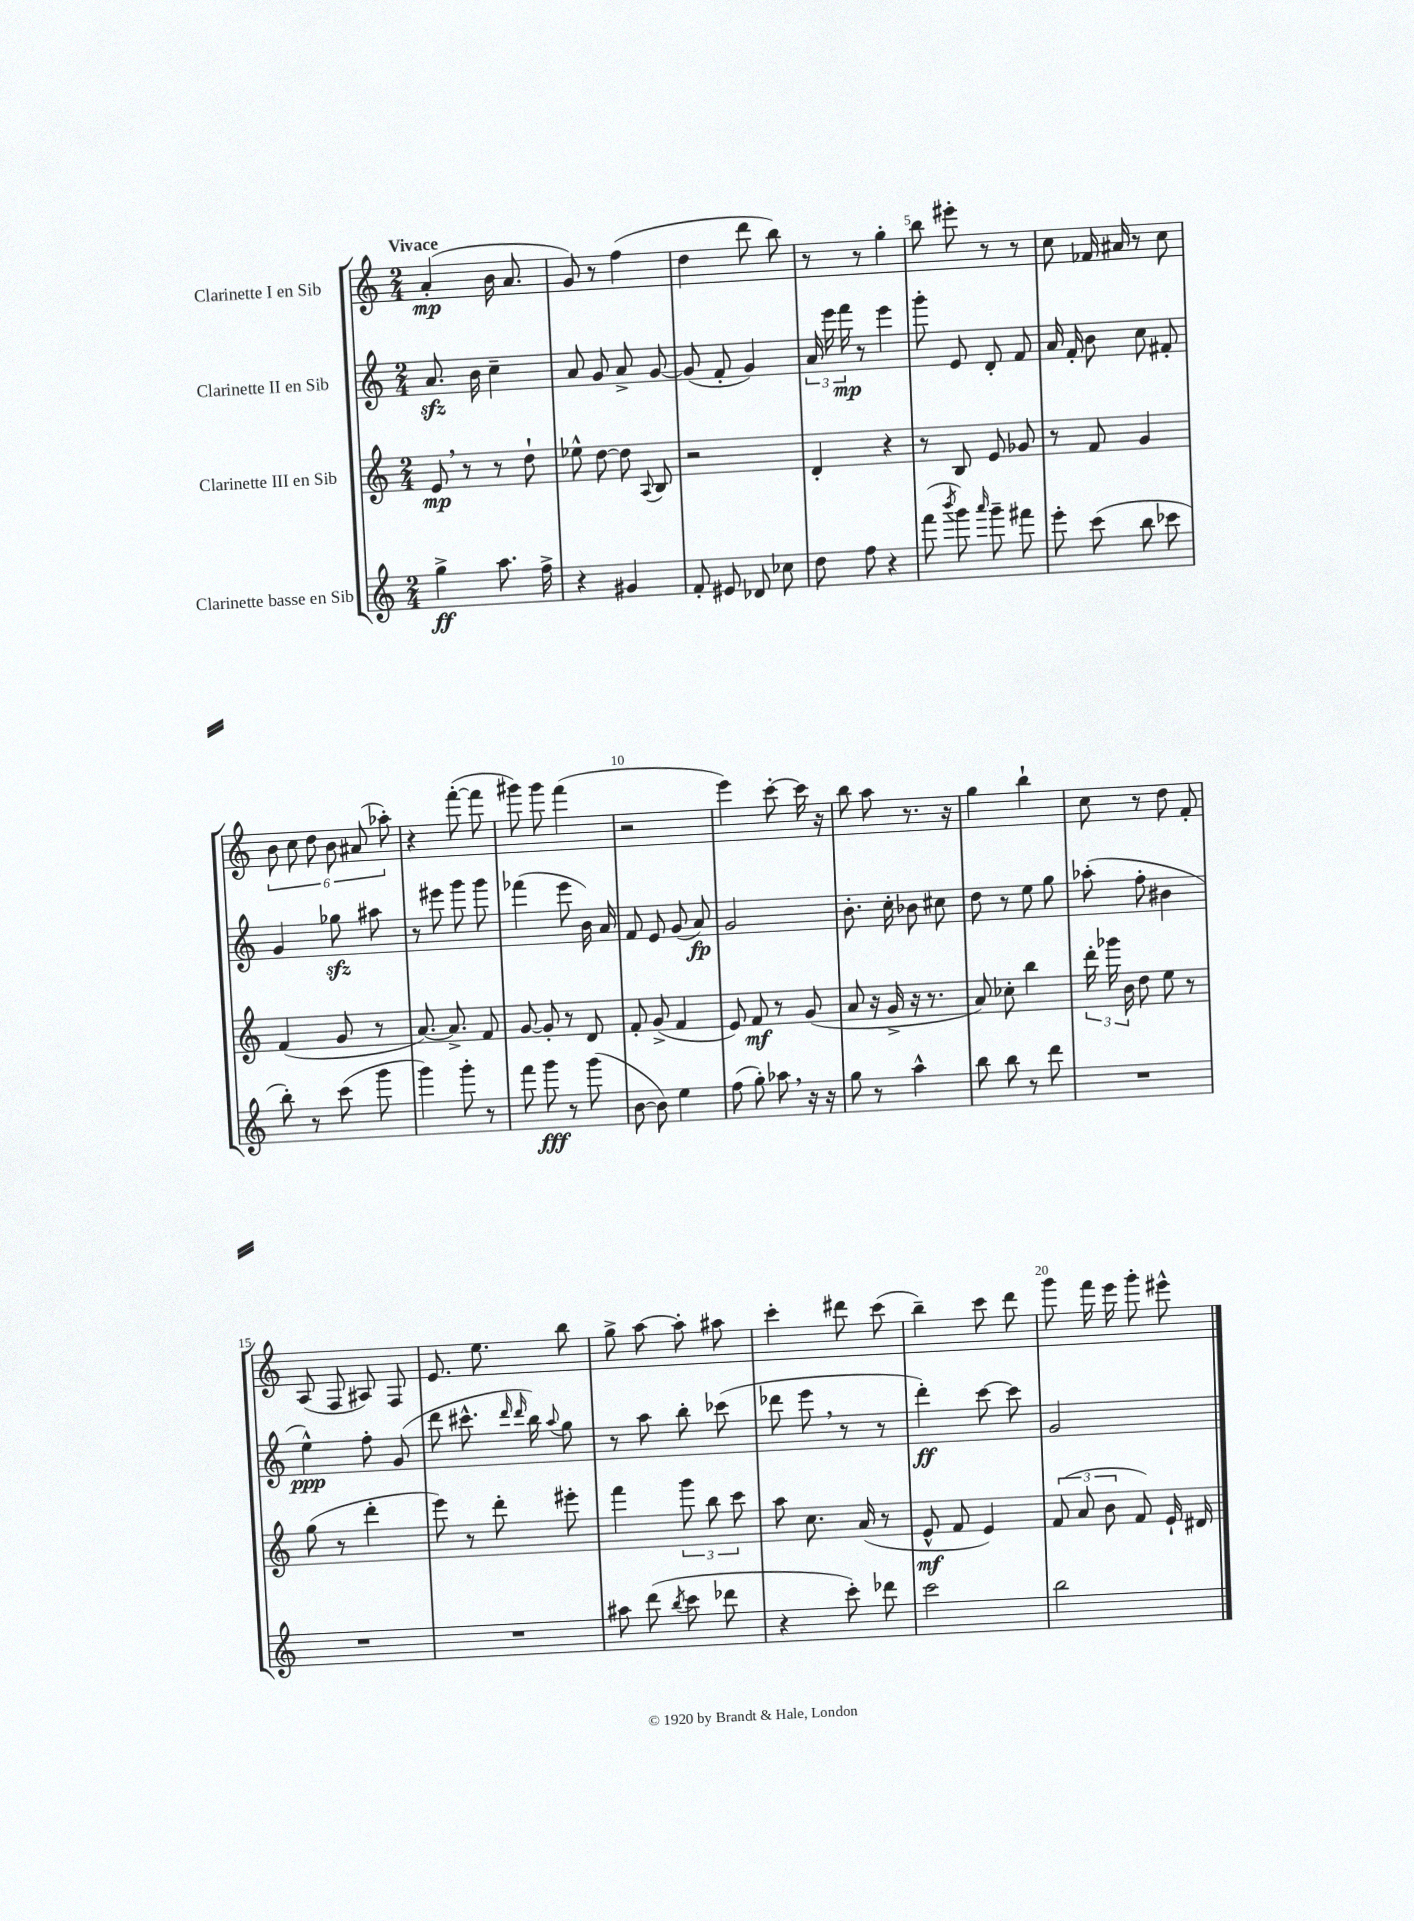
<<
\new StaffGroup <<
\new Staff = "s0" \with { instrumentName = "Clarinette I en Sib" } {
    \clef treble \key c \major \numericTimeSignature \time 2/4 \tempo "Vivace"
    \autoBeamOff a'4-.\mp( b'16 a'8. |
    g'8) r8 f''4( |
    d''4 d'''8 b''8) |
    r8 r8 g''4-. |
    b''8 eis'''8-. r8 r8 |
    c''8 fes'16 ais'16 r8 c''8 |
    \tuplet 6/4 { b'8 c''8 d''8 b'8 ais'8( aes''8-.) } |
    r4 f'''8~-.( f'''8 |
    gis'''8) gis'''8 f'''4( |
    r2 |
    e'''4) c'''8~-. c'''16 r16 |
    b''8 a''8 r8. r16 |
    g''4 b''4-! |
    c''8 r8 d''8 f'8-. |
    a8( f8 ais8) f8 |
    e'8. e''8. b''8 |
    g''8-> a''8~ a''8-. ais''8 |
    c'''4-. dis'''8 c'''8( |
    b''4--) c'''8 d'''8 |
    g'''8 f'''16 e'''16 g'''8-. eis'''8-^ \bar "|." |
}
\new Staff = "s1" \with { instrumentName = "Clarinette II en Sib" } {
    \clef treble \key c \major \numericTimeSignature \time 2/4
    \autoBeamOff a'8.\sfz b'16 c''4-- |
    a'8 g'8 a'8-> g'8~ |
    g'8( f'8-. g'4) |
    \tuplet 3/2 { a'16 e'''16 f'''16\mp } r8 e'''4 |
    g'''8-. e'8 d'8-. f'8 |
    a'16 f'16-. b'8 c''8 fis'8-. |
    g'4 ges''8\sfz ais''8 |
    r8 eis'''8 g'''8 g'''8 |
    fes'''4( e'''8 b'16) a'16 |
    f'8 e'8 g'8( a'8\fp) |
    g'2 |
    b'8.-. c''16-. bes'8 cis''8 |
    d''8 r8 e''8 g''8 |
    aes''8-.( f''8-. bis'4 |
    e''4-^\ppp) f''8-. g'8( |
    d'''8 cis'''8.-^ \grace { d'''16 d'''16 } b''16) \appoggiatura { a''8 } g''8 |
    r8 a''8 b''8-. ces'''8( |
    des'''8 e'''8 \breathe r8 r8 |
    d'''4-.\ff) c'''8~ c'''8 |
    g'2 \bar "|." |
}
\new Staff = "s2" \with { instrumentName = "Clarinette III en Sib" } {
    \clef treble \key c \major \numericTimeSignature \time 2/4
    \autoBeamOff e'8\mp \breathe r8 r8 d''8-! |
    ees''8-^ d''8~ d''8 \appoggiatura { a8 } b8 |
    r2 |
    d'4-. r4 |
    r8 b8 e'8 ges'8 |
    r8 f'8 g'4 |
    f'4( g'8 r8 |
    a'8.~) a'8.-> f'8 |
    g'8~ g'8-. r8 d'8 |
    f'8-. g'8->( f'4 |
    e'8) f'8\mf r8 g'8( |
    a'8 r16 g'16-> r16 r8. |
    a'8) ces''8-. b''4 |
    \tuplet 3/2 { d'''16-. ges'''16 b'16 } d''8 e''8 r8 |
    g''8( r8 d'''4-. |
    e'''8) r8 d'''8-. eis'''8-. |
    f'''4 \tuplet 3/2 { g'''8 b''8 c'''8 } |
    a''8 c''8. a'16( r8 |
    e'8-^\mf f'8 e'4) |
    \tuplet 3/2 { f'8( a'8 b'8 } f'8) e'16-! dis'16 \bar "|." |
}
\new Staff = "s3" \with { instrumentName = "Clarinette basse en Sib" } {
    \clef treble \key c \major \numericTimeSignature \time 2/4
    \autoBeamOff g''4->\ff a''8. f''16-> |
    r4 gis'4 |
    f'8-. eis'8 des'8 ces''8 |
    d''8 f''8 r4 |
    f'''8( \acciaccatura { b'''8 } g'''8) \grace { a'''16 } g'''8-- fis'''8 |
    e'''8-. c'''8( b''8 ces'''8 |
    b''8-.) r8 c'''8( g'''8 |
    g'''4) g'''8-. r8 |
    f'''8 g'''8\fff r8 g'''8( |
    b'8~ b'8) e''4 |
    f''8( g''8-.) aes''8 \breathe r16 r16 |
    g''8 r8 a''4-^ |
    b''8 b''8 r8 d'''8 |
    R2 |
    R2 |
    R2 |
    ais''8 d'''8( \acciaccatura { b''8 } c'''8 des'''8 |
    r4 c'''8-.) des'''8 |
    c'''2 |
    b''2 \bar "|." |
}
>>
>>
\layout { \context { \Score \override BarNumber.break-visibility = ##(#f #t #t) barNumberVisibility = #(every-nth-bar-number-visible 5) } }
